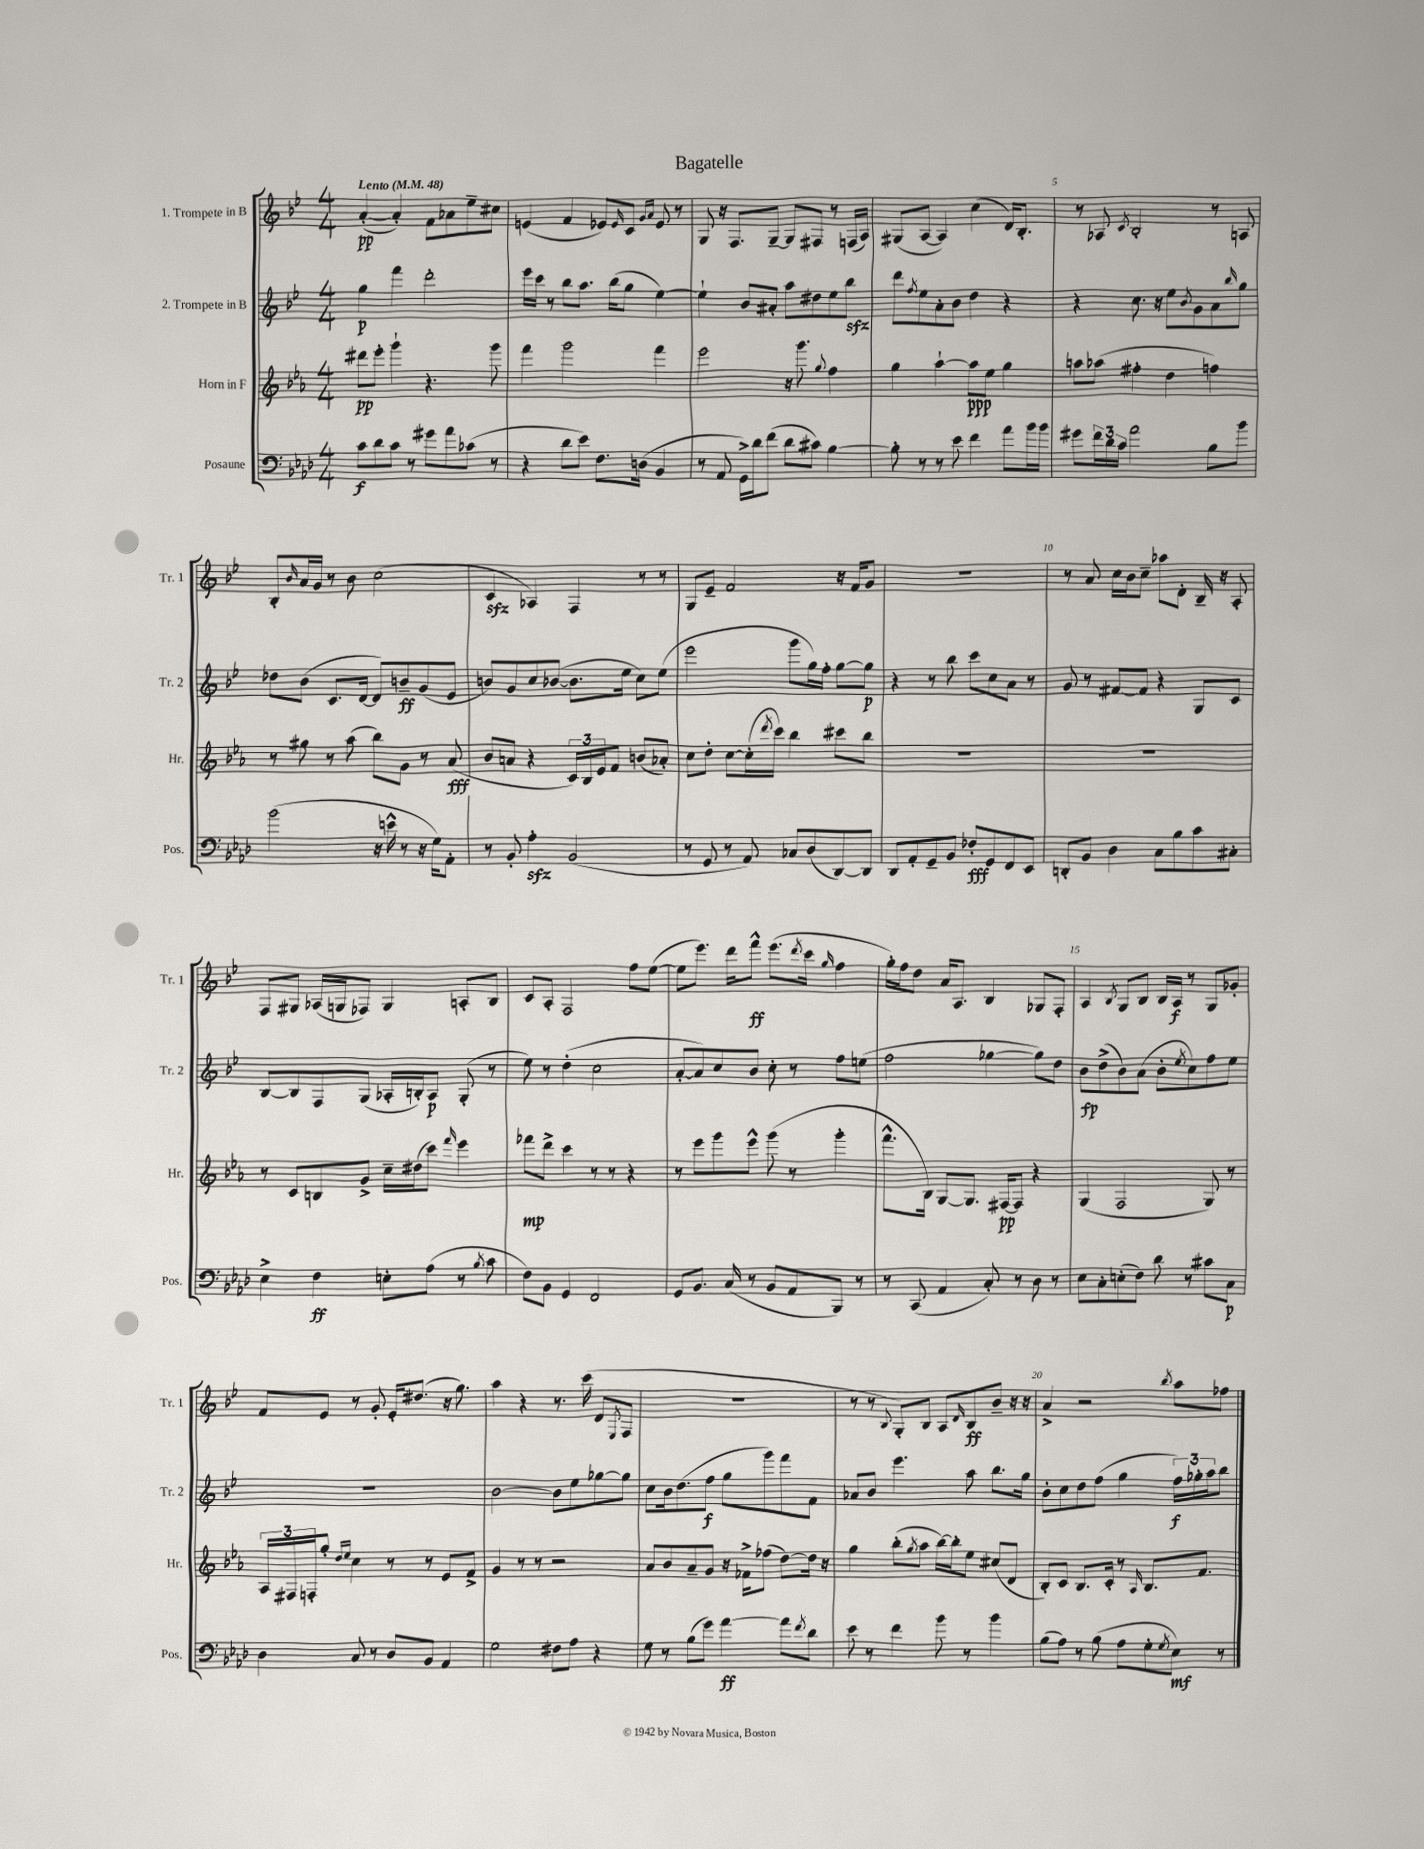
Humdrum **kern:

**kern	**kern	**kern	**kern
*staff4	*staff3	*staff2	*staff1
*clefF4	*clefG2	*clefG2	*clefG2
*k[b-e-a-d-]	*k[b-e-a-]	*k[b-e-]	*k[b-e-]
*M4/4	*M4/4	*M4/4	*M4/4
*MM48	*MM48	*MM48	*MM48
8c\L	8ddd#\L	4gg\	([4a'/
8d-\	8eee-'\J	.	.
8c\J	4ggg`\	4fff\	4a'/])
8r	.	.	.
8g#\L	4.r	2ddd'\	8f\L
8a-\	.	.	8a-\
(8c-\J	.	.	8ee-~\
8r	8ggg\	.	8cc#\J
=	=	=	=
4r	4fff\	16eee-\LL	(4e/
.	.	16ccc\JJ	.
.	.	8r	.
8d-\L	2ggg\	8bb-\L	4f/
8e-\J)	.	8.aa\J	.
8.F\L	.	.	8e-/L)
.	.	(16bb-\LK	.
.	.	.	16qqe-/
.	.	8gg\J	8c/J
(16D\Jk	.	.	.
.	.	.	16qqg/LL
.	.	.	16qqa/JJ
4BB-/	4fff\	[4ee-\)	8e-/
.	.	.	8r
=	=	=	=
8r	2eee-\	4ee-`\]	8G/
8AA-/	.	.	16r
.	.	.	8.F/L
16GG^\LL)	.	8b-/L	.
16d-\J	.	.	.
(8f\J	.	8a#'/J	[8G~/J
8d-\L	16r	8aa\L	8G/]L
.	8.ggg\	.	.
8c#\J)	.	8dd#\	8F#/J
.	8qqgg/	.	.
[4B-\	4ff\	8ee-\	8r
.	.	8bb-\J	(16F/LL
.	.	.	16A/JJ)
=	=	=	=
8B-'\]	4gg\	8ddd\L	(8G#/L
.	.	8qff/	.
8r	.	8ee-\	[8A/J
8r	[4aa-`\	8a'\	4A/])
8e-\	.	8b-\J	.
4f\	8aa-\]L	4dd\	(4cc\
.	8ee-\J	.	.
8a-\L	4gg\	4r	16d/LK)
.	.	.	8.B-'/J
16b-\L	.	.	.
16b-\JJ	.	.	.
=	=	=	=
8g#\L	8aa\L	4r	8r
24f\L	(8aa-\J	.	8A-/
24d-\	.	.	.
24c\JJ	.	.	.
.	.	.	8qc/
2a-\	4ff#'\	8.cc\	2B-'/
.	.	16r	.
.	4dd\	8ee-\L	.
.	.	8qb-/	.
.	.	8g\	.
8B-\L	4ff\)	8a\	8r
.	.	16qqbb-/	.
8b-\J	.	8gg\J	8A/
=	=	=	=
(2b-\	8r	8dd-\L	8B-'/L
.	.	.	16qqb-/
.	8gg#\	(8b-\J	16a/L
.	.	.	16g/JJ
.	8r	8.c/L	8r
.	(8aa-\	.	8b-\
.	.	[16d/Jk	.
16r	8bb-\L)	8d/]L)	(2cc\
16e^^\	.	.	.
8r	8g\J	8b~/	.
16r	8r	(8g/	.
16G\LK)	.	.	.
8AA-'\J	(8a-/	8e-/J	.
=	=	=	=
8r	8b-/L	8b/L)	4c/
8BB-'/	8a/J	8g/	.
4A-'\	4r	8cc/	4A-/)
.	.	([8b-/J	.
(2BB-/	24c/LL)	8.b-\]L	4F/
.	24B-/	.	.
.	24e-/J	.	.
.	8f/J	.	.
.	.	16ee-\Jk	.
.	(8b/L	8cc\L)	8r
.	8a-'/J)	(8ee-\J	8r
=	=	=	=
8r	8cc\L	2eee-\	8G/L
8GG/	8dd'\J	.	8e-~/J
8r	[8cc\L	.	2f/
8AA-/)	(16cc'\]L	.	.
.	8qddd/	.	.
.	16ccc\JJ)	.	.
8C-/L	4bb-\	8ggg\L	.
(8D-/	.	16gg\L)	.
.	.	16ff'\JJ	.
[8DD-/)	8ccc#\L	[8gg\L	16r
.	.	.	16f/LK
8DD-/]J	8bb-\J	8gg\]J	8g/J
=	=	=	=
8DD-/L	1r	4r	1r
8AA-'/	.	.	.
8GG~/	.	8r	.
8BB-/J	.	8bb-\	.
8F-'/L	.	8ccc\L	.
8GG/	.	8cc\	.
8FF/	.	8a\J	.
8EE-/J	.	8r	.
=	=	=	=
8DD'/L	1r	8g/	8r
8BB-/J	.	8r	8a/
4D-\	.	[8f#/L	16cc\LL
.	.	.	16b-\J
.	.	8f#/]J	8cc~\J
8C\L	.	4r	8aa-\L
8B-\	.	.	8d'\J
8c\	.	8G/L	16B-~/
.	.	.	16r
8C#'\J	.	8c/J	8A'/
=	=	=	=
4E-^\	8r	[8B-/L	8F/L
.	8c/L	8B-/]	8G#/J
4F\	8B/	8F/	(16A-/LL
.	.	.	16G/J
.	8g^/J	(8G/J	8F-/J)
8E'\L	16cc~\LL	16A-'/LL	4G/
.	(16dd#\J	16B'/J)	.
(8A-\J	8ccc\J)	8A-/J	.
.	16qqfff/	.	.
8r	4eee-\	(8G'/	8A'/L
8qB-/	.	.	.
8c\	.	8r	8B-/J
=	=	=	=
8F\L)	8fff-\L	8ee-\)	8c/L
8BB-\J	8ddd^\J	8r	8A'/J
4GG/	4ccc\	(4dd'\	2F/
2FF/	8r	2cc\	.
.	8r	.	.
.	4r	.	8ff\L
.	.	.	([8ee-\J
=	=	=	=
8GG/L	8r	[8a'/L	8ee-\]L
8.BB-/J	8eee-\L	8a/])	8.eee-\J)
.	8ggg\	8cc/	.
(16C/	.	.	16ddd\LK
8r	8eee-^^\J	8b-/J	8fff^^\J
8BB-/L	(8ggg\	8cc'\	(8.eee-\L
8AA-/	8r	8r	.
.	.	.	8qddd/
.	.	.	16ccc\Jk
.	.	.	16qqgg/
8BBB-/J)	4ggg'\	8ff\L	4ff\
8r	.	(8ee\J	.
=	=	=	=
8r	8.fff^^\L	2ff\	16gg'\LL)
.	.	.	16ff\J
(8CC/	.	.	8dd\J
.	16B-\Jk)	.	.
4AA-/	[8G/L	.	16a/LK
.	.	.	8.A/J
.	8.G/]J	.	.
8C'/)	.	[4gg-\	4B-/
.	[16F#/LK	.	.
8r	8F#/]J	.	.
8D-\	4r	8gg-\]L)	8G-/L
8r	.	8dd\J	8F'/J
=	=	=	=
8E-\L	(4G/	8b-\L	4A/
8C'\	.	(8dd^\	.
.	.	.	8qB-/
(8E'\	2F/	8b-\)	8G/L
8F\J)	.	(8a\J	8B-/J
8d-\	.	8b-'\L	16B-/LL
.	.	.	16A/JJ
.	.	8qee-/	.
8r	.	8cc\)	8r
8c#\L	8G/)	8ff\	8G/L
8C\J	8r	8ee-\J	8g-'/J
=	=	=	=
4D-\	24A-/LL	1r	8f/L
.	24F#/	.	.
.	24F'/J	.	.
.	8gg'/J	.	8e-/J
.	16qqdd/LL	.	.
.	16qqee-/JJ	.	.
8C/	4cc\	.	8r
8r	.	.	8g'/
8D-/L	8r	.	16e-'/LK
.	.	.	(8.dd#/J
8BB-/J	8r	.	.
4AA-/	8e-/L	.	16r
.	.	.	8.gg\)
.	8f^/J	.	.
=	=	=	=
2G\	4g/	[2b-\	4aa\
.	8r	.	4r
.	8r	.	.
8F#\L	2r	8b-\]L	8.r
8A-\J	.	8ee-\	.
.	.	.	(16ccc\
4r	.	[8gg-\	8d/L
.	.	.	8qE-/
.	.	8gg-\]J	8F/J
=	=	=	=
8G\	8a-/L	8cc\L	1r
8r	8b-/	16b-\k	.
.	.	(8.dd\	.
(8B-\L	8a-~/	.	.
8g\J)	8g/J	8ff\J	.
[4a-\	16r	8gg\L	.
.	16f-^\LK	.	.
.	(8ff-\J	8ggg\)	.
8a-\]L	[8dd\L)	8fff\	.
8qf/	.	.	.
8d-\J	16dd\]Jk	8f\J	.
.	16r	.	.
=	=	=	=
8e-\	4gg\	8a-/L	8r
8r	.	8b-/J	8r
.	.	.	8qqB-/
4f\	(8bb-'\L	4.eee-\	8G'/L)
.	8qgg/	.	.
.	8aa-\J	.	8B-/J
8b-\	[16bb-\LL)	.	8A/L
.	16bb-'\]J	.	.
.	.	.	16qqd/
8r	8ee-\J	8aa\	8B-/
4b-\	(8cc#/L	8.bb-\L	8b-~/J
.	8d/J	.	16r
.	.	16gg\Jk	16r
=	=	=	=
(8B-\L	8B-'/L)	8b-'\L	4a^/
8A-\J)	8c/J	8cc\	.
8r	8.B-/L	8dd\	2r
(8B-\	.	(8ff\J	.
.	16c'/Jk	.	.
8A-\L	8r	4gg\	.
.	16qqA-/	.	.
8G'\	8.B-/L	.	.
8qG/	.	.	8qbb-/
8E-\J)	.	24ff\LL)	8aa\L
.	.	24gg-'\	.
.	8.f/J	.	.
.	.	24aa\J	.
8r	.	8bb-\J	8ff-\J
==	==	==	==
*-	*-	*-	*-
